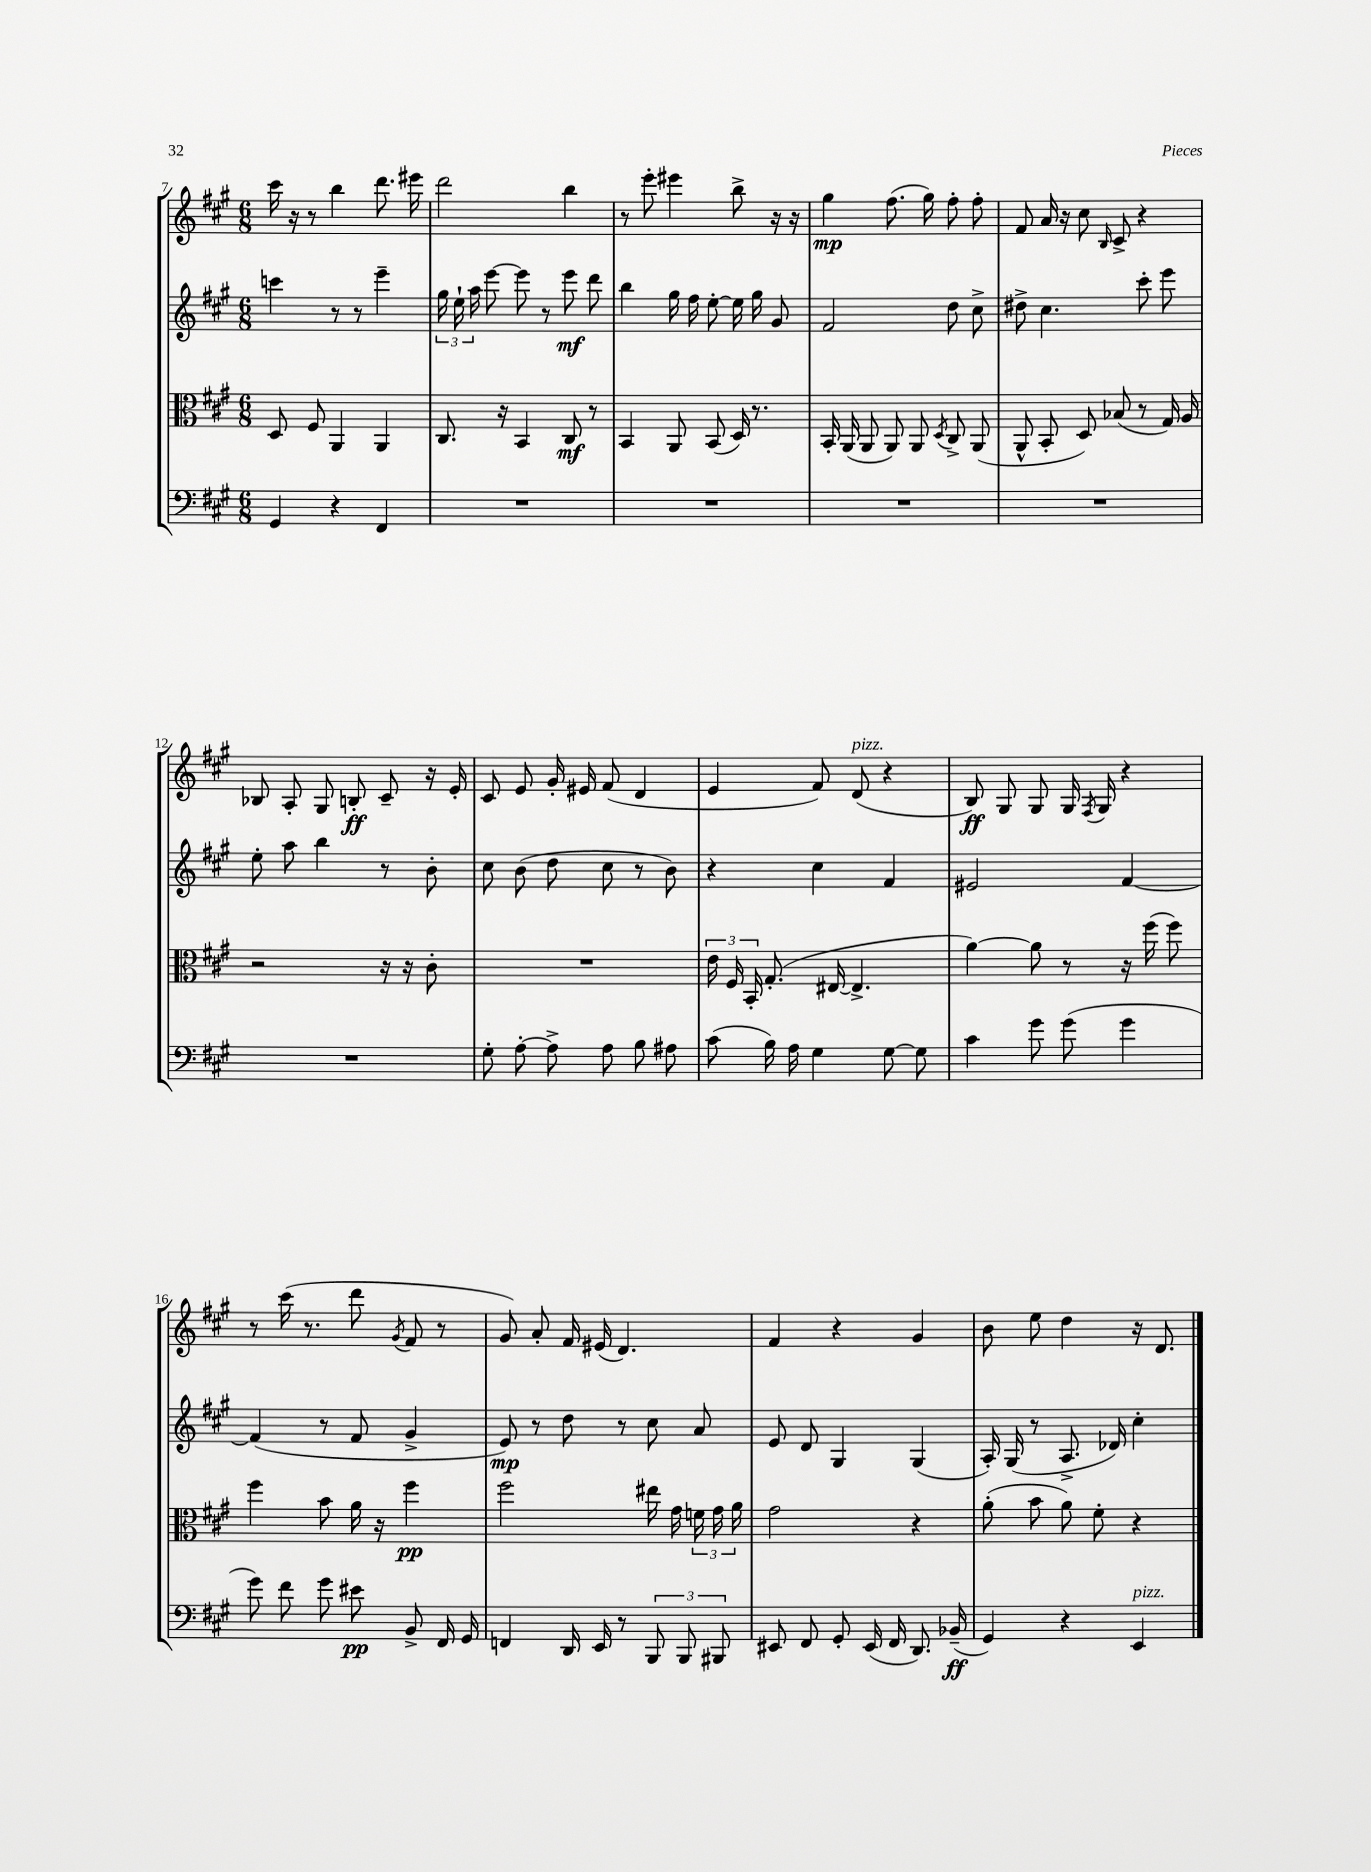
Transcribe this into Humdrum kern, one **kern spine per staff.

**kern	**kern	**kern	**kern
*staff4	*staff3	*staff2	*staff1
*clefF4	*clefC3	*clefG2	*clefG2
*k[f#c#g#]	*k[f#c#g#]	*k[f#c#g#]	*k[f#c#g#]
*M6/8	*M6/8	*M6/8	*M6/8
4GG#/	8D/	4ccc\	16ccc#\
.	.	.	16r
.	8F#/	.	8r
4r	4AA/	8r	4bb\
.	.	8r	.
4FF#/	4AA/	4eee~\	8.ddd\
.	.	.	16eee#\
=	=	=	=
2.r	8.C#/	24gg#\	2ddd\
.	.	24ee`\	.
.	.	24aa\	.
.	.	[8eee\	.
.	16r	.	.
.	4BB/	8eee\]	.
.	.	8r	.
.	8C#/	8eee\	4bb\
.	8r	8ddd\	.
=	=	=	=
2.r	4BB/	4bb\	8r
.	.	.	8eee'\
.	8AA/	16gg#\	4eee#\
.	.	16ff#\	.
.	(8BB/	[8ee'\	.
.	16D/)	16ee\]	8bb^\
.	8.r	16gg#\	.
.	.	8g#/	16r
.	.	.	16r
=	=	=	=
2.r	16BB'/	2f#/	4gg#\
.	(16AA/	.	.
.	8AA/	.	.
.	8AA/)	.	(8.ff#\
.	8AA/	.	.
.	.	.	16gg#\)
.	8qD/	.	.
.	8C#^/	8dd\	8ff#'\
.	(8AA/	8cc#^\	8ff#'\
=	=	=	=
2.r	8AA^^/	8dd#^\	8f#/
.	8BB'/	4.cc#\	16a/
.	.	.	16r
.	8D/)	.	8cc#\
.	.	.	16qqB/
.	(8B-/	.	8c#^/
.	8r	8ccc#'\	4r
.	16G#/)	8eee\	.
.	16A/	.	.
=	=	=	=
2.r	2r	8ee'\	8B-/
.	.	8aa\	8A'/
.	.	4bb\	8G#/
.	.	.	8B'/
.	16r	8r	8c#~/
.	16r	.	.
.	8c#'\	8b'\	16r
.	.	.	16e'/
=	=	=	=
8G#'\	2.r	8cc#\	8c#/
[8A'\	.	(8b\	8e/
8A^\]	.	8dd\	16g#'/
.	.	.	16e#/
8A\	.	8cc#\	(8f#/
8B\	.	8r	4d/
8A#\	.	8b\)	.
=	=	=	=
(8c#\	24e\	4r	4e/
.	24F#/	.	.
.	24BB'/	.	.
16B\)	(8.G#'/	.	.
16A\	.	.	.
4G#\	.	4cc#\	8f#/)
.	[16E#/	.	.
.	4.E#^/]	.	(8d/
[8G#\	.	4f#/	4r
8G#\]	.	.	.
=	=	=	=
4c#\	[4a\)	2e#/	8B/)
.	.	.	8G#/
8g#\	8a\]	.	8G#/
(8g#\	8r	.	16G#/
.	.	.	8qF#/
.	.	.	16G#/
4g#\	16r	[4f#/	4r
.	(16ff#\	.	.
.	8ff#\)	.	.
=	=	=	=
8g#\)	4ff#\	(4f#/]	8r
8f#\	.	.	(16ccc#\
.	.	.	8.r
8g#\	8b\	8r	.
8e#\	16a\	8f#/	8ddd\
.	16r	.	.
.	.	.	8qg#/
8BB^/	4ff#\	4g#^/	8f#/
16FF#/	.	.	8r
16GG#/	.	.	.
=	=	=	=
4FF/	2ff#\	8e/)	8g#/)
.	.	8r	8a'/
16DD/	.	8dd\	16f#/
16EE/	.	.	(16e#/
8r	.	8r	4.d/)
12BBB/	16ee#\	8cc#\	.
.	16g#\	.	.
12BBB/	.	.	.
.	24f\	8a/	.
12BBB#/	24g#\	.	.
.	24a\	.	.
=	=	=	=
8EE#/	2g#\	8e/	4f#/
8FF#/	.	8d/	.
8GG#'/	.	4G#/	4r
(16EE#/	.	.	.
16FF#/	.	.	.
8.DD/)	4r	(4G#/	4g#/
(16BB-~/	.	.	.
=	=	=	=
4GG#/)	(8a'\	16A'/)	8b\
.	.	(16G#/	.
.	8b\	8r	8ee\
4r	8a\)	8.A^/	4dd\
.	8f#'\	.	.
.	.	16d-/)	.
4EE/	4r	4cc#'\	16r
.	.	.	8.d/
==	==	==	==
*-	*-	*-	*-
